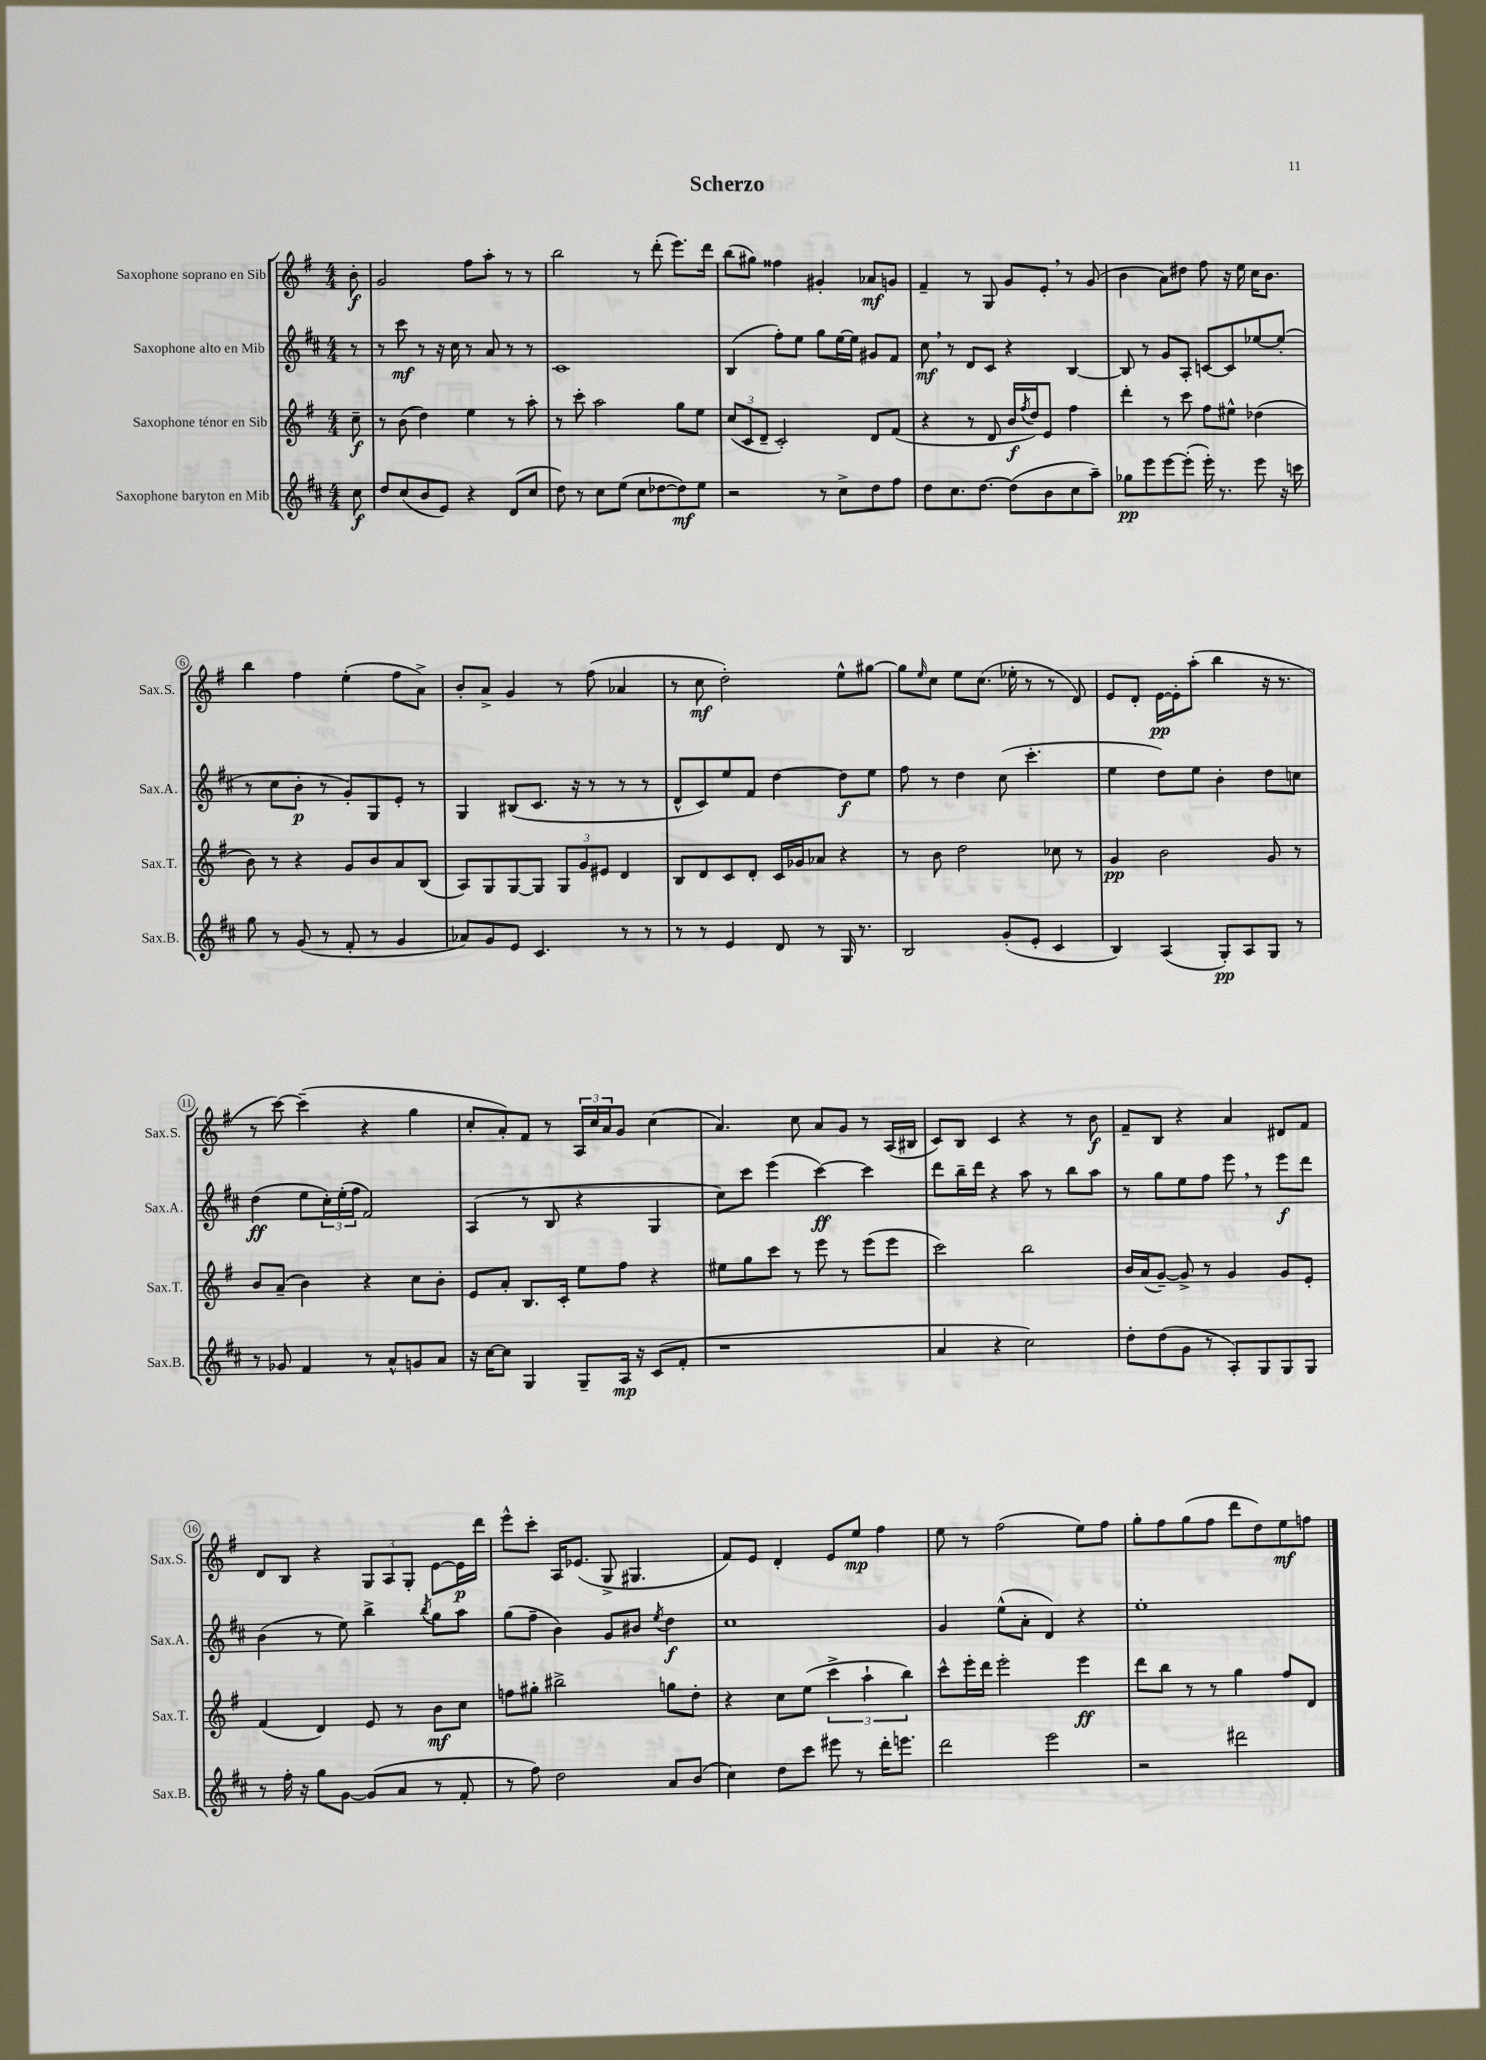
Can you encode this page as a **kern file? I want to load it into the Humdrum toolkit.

**kern	**kern	**kern	**kern
*staff4	*staff3	*staff2	*staff1
*clefG2	*clefG2	*clefG2	*clefG2
*k[f#c#]	*k[f#]	*k[f#c#]	*k[f#]
*M4/4	*M4/4	*M4/4	*M4/4
8cc#\	8cc~\	8r	8b'\
=	=	=	=
8dd/L	8r	8r	2g/
(8cc#/	(8b\	8ccc#\	.
8b/	4dd\)	8r	.
8e/J)	.	16r	.
.	.	16cc#\	.
4r	4ee\	8r	8ff#\L
.	.	8a/	8aa'\J
(8d/L	8r	8r	8r
8cc#/J	8aa'\	8r	8r
=	=	=	=
8dd\)	8r	1c#	2bb\
8r	8ccc'\	.	.
8cc#\L	2aa\	.	.
(8ee\J	.	.	.
8cc#\L	.	.	8r
[8dd-\	.	.	(8ddd'\
8dd-\])	8gg\L	.	8.eee\L)
8ee\J	8ee\J	.	.
.	.	.	16ddd\Jk
=	=	=	=
2r	(12cc/L	(4B/	(8bb\L
.	12c/	.	.
.	.	.	8gg#\J)
.	12d~/J	.	.
.	2c'/)	8ff#'\L)	4ff##\
.	.	8ee\J	.
8r	.	8gg\L	4g#'/
8cc#^\L	.	[16ee\L	.
.	.	16ee\]JJ	.
8dd\	8d/L	8g#/L	8a-/L
8ff#\J	(8f#/J	8f#/J	8g/J
=	=	=	=
8dd\L	4r	8cc#\	4f#~/
8.cc#\	.	8r	.
.	8r	8d/L	8r
[8.dd\J	.	.	.
.	8d/	8c#/J	8G/
(8dd\]L	16b/LL	4r	8g/L
.	8qff#/	.	.
.	16dd/J)	.	.
8b\	8e/J	.	8e'/J
8cc#\	4ff#\	[4B/	8r
8aa~\J)	.	.	(8g/
=	=	=	=
8gg-\L	4ddd'\	8B/]	4b\
8eee\	.	8r	.
[8eee\	8r	8g/L	8a\L)
(8eee'\]J	8ccc\	8A'/J	8dd#\J
16eee'\)	8ff#\L	[8c/L	8ff#\
8.r	.	.	.
.	8ee#^^\J	8c/]	16r
.	.	.	16ee\
8eee\	(4dd-\	[8ee-/	16cc\LK
.	.	.	8.b\J
16r	.	(8ee-'/]J	.
16ccc\	.	.	.
=	=	=	=
8gg\	8b\)	8r	4bb\
8r	8r	8cc#\L	.
(8g/	4r	8b'\J	4ff#\
8r	.	8r	.
8f#'/	8g/L	8g'/L)	(4ee'\
8r	8b/	8G/	.
4g/	8a/	8e'/J	8ff#\L
.	(8B/J	8r	8a^\J)
=	=	=	=
8a-/L)	8A/L)	4G/	8b'/L
8g/	8G/	.	8a^/J
8e/J	[8G/	(8B#/L	4g/
4.c#/	8G/]J	8.c#/J	.
.	12G/L	.	8r
.	.	16r	.
.	12g/	.	.
.	.	8r	(8ff#\
.	12e#/J	.	.
8r	4d/	8r	4a-/
8r	.	8r	.
=	=	=	=
8r	8B/L	8d^^/L	8r
8r	8d/	8c#/)	8cc\
4e/	8c/	8ee/	2dd'\)
.	8d'/J	8f#/J	.
8d/	16c/LL	[4dd\	.
.	16g-/J	.	.
8r	8a-/J	.	.
16G/	4r	8dd\]L	8ee^^\L
8.r	.	.	.
.	.	8ee\J	[8gg#\J
=	=	=	=
2B/	8r	8ff#\	8gg#\]L
.	.	.	16qqee/
.	8b\	8r	8cc\J
.	2dd\	4dd\	8ee\L
.	.	.	(8.cc\J
(8g'/L	.	(8cc#\	.
.	.	.	16ee-'\
8e'/J	.	4.ccc#'\	8r
4c#/	8cc-\	.	8r
.	8r	.	8d/)
=	=	=	=
4B/)	4g/	4ee\	8e/L
.	.	.	8d'/J
(4A/	2b\	8dd\L)	[16e\LL
.	.	.	16e'\]J
.	.	8ee\J	(8aa'\J
8G'/L)	.	4b'\	4bb\
8A/	.	.	.
8G/J	8g/	8dd\L	16r
.	.	.	8.r
8r	8r	8cc\J	.
=	=	=	=
8r	8b/L	(4dd\	8r
8g-/	(8a~/J	.	[8ccc\)
4f#/	4b\)	8ee\L	(4ccc~\]
.	.	24cc#'\L)	.
.	.	(24ee'\	.
.	.	24ff#\JJ	.
8r	4r	2f#/)	4r
8a^^/L	.	.	.
8g/	8cc\L	.	4gg\
8a/J	8b'\J	.	.
=	=	=	=
16r	8e/L	(4A/	8cc'/L
[16cc#\LK	.	.	.
8cc#\]J	8a'/J	.	8a'/)
4G/	8.B/L	8r	8f#/J
.	.	8B/	8r
.	16c'/Jk	.	.
8G~/L	8ee\L	4r	24A/LL
.	.	.	24cc/
.	.	.	24a/J
16A/Jk	8ff#\J	.	8g/J
16r	.	.	.
(8c#/L	4r	4G/	(4cc\
8f#'/J	.	.	.
=	=	=	=
1r	8ee#\L	8cc#\L)	4.a/)
.	8gg\	8ccc#\J	.
.	8ccc\J	(4eee\	.
.	8r	.	8cc\
.	8eee\	[4ccc#\)	8a/L
.	8r	.	8g/J
.	(8eee\L	4ccc#\]	8r
.	8eee\J	.	(16A/LL
.	.	.	16B#/JJ
=	=	=	=
4a/	2ccc\)	8ddd\L	8c/L)
.	.	16bb~\L	8B/J
.	.	16ddd\JJ	.
4r	.	4r	4c/
2cc#\)	2bb\	8aa\	4r
.	.	8r	.
.	.	8bb\L	8r
.	.	8aa\J	8b\
=	=	=	=
8dd'\L	16b/LL	8r	8f#~/L
.	(16a/J	.	.
(8dd\	[8g~/J)	8gg\L	8B/J
8g\J	8g^/]	8ee\	4r
8r	8r	8ff#\J	.
8A'/L)	4g/	8eee\	4a/
8G/	.	8r	.
8G/	8g/L	8eee\L	8d#/L
8G/J	8e'/J	8ddd\J	8f#/J
=	=	=	=
8r	(4f#/	(4b\	8d/L
16ff#'\	.	.	8B/J
16r	.	.	.
8gg\L	4d/)	8r	4r
[8g\J	.	8ee\)	.
(8g/]L	8e/	4bb^\	12G/L
.	.	.	12A/
8a/J	8r	.	.
.	.	.	12G'/J
.	.	8qbb/	.
8r	8b\L	8gg\L	[8e\L
8f#'/	8cc\J	8aa\J	16e\]L
.	.	.	16ddd\JJ
=	=	=	=
8r	8ff\L	(8gg\L	8eee^^\L
8ff#\)	8gg#'\J	8ff#~\J	8ccc'\J
2dd\	2bb#^\	4b\)	16A/LK
.	.	.	(8.e-/J
.	.	8g/L	8G^/
.	.	8b#/J	4.G#/
.	.	8qee/	.
8a/L	8gg\L	4dd\	.
(8b/J	8dd'\J	.	.
=	=	=	=
4cc#\)	4r	1cc#	8f#/L)
.	.	.	8e/J
8dd\L	8cc\L	.	4d'/
8ccc#\J	(8ee\J	.	.
8eee#\	6ccc^\	.	8e/L
8r	.	.	8ee/J
.	6aa`\	.	.
16ddd'\LK	.	.	4ff#\
8.eee\J	.	.	.
.	6bb\)	.	.
=	=	=	=
2ddd\	8ccc^^\L	4g/	8ee\
.	16eee'\L	.	8r
.	16ddd\JJ	.	.
.	2eee'\	(8ee^^\L	(2ff#\
.	.	8a'\J	.
2eee\	.	4d/)	.
.	4eee\	4r	8ee\L)
.	.	.	8ff#\J
=	=	=	=
2r	8ddd\L	1ee'	8gg'\L
.	8bb\J	.	8ff#\
.	8r	.	(8gg\
.	8r	.	8ff#\J
2ddd#\	4gg\	.	8ddd\L
.	.	.	8dd\)
.	8ff#/L	.	8ee\
.	8d/J	.	8ff\J
==	==	==	==
*-	*-	*-	*-
